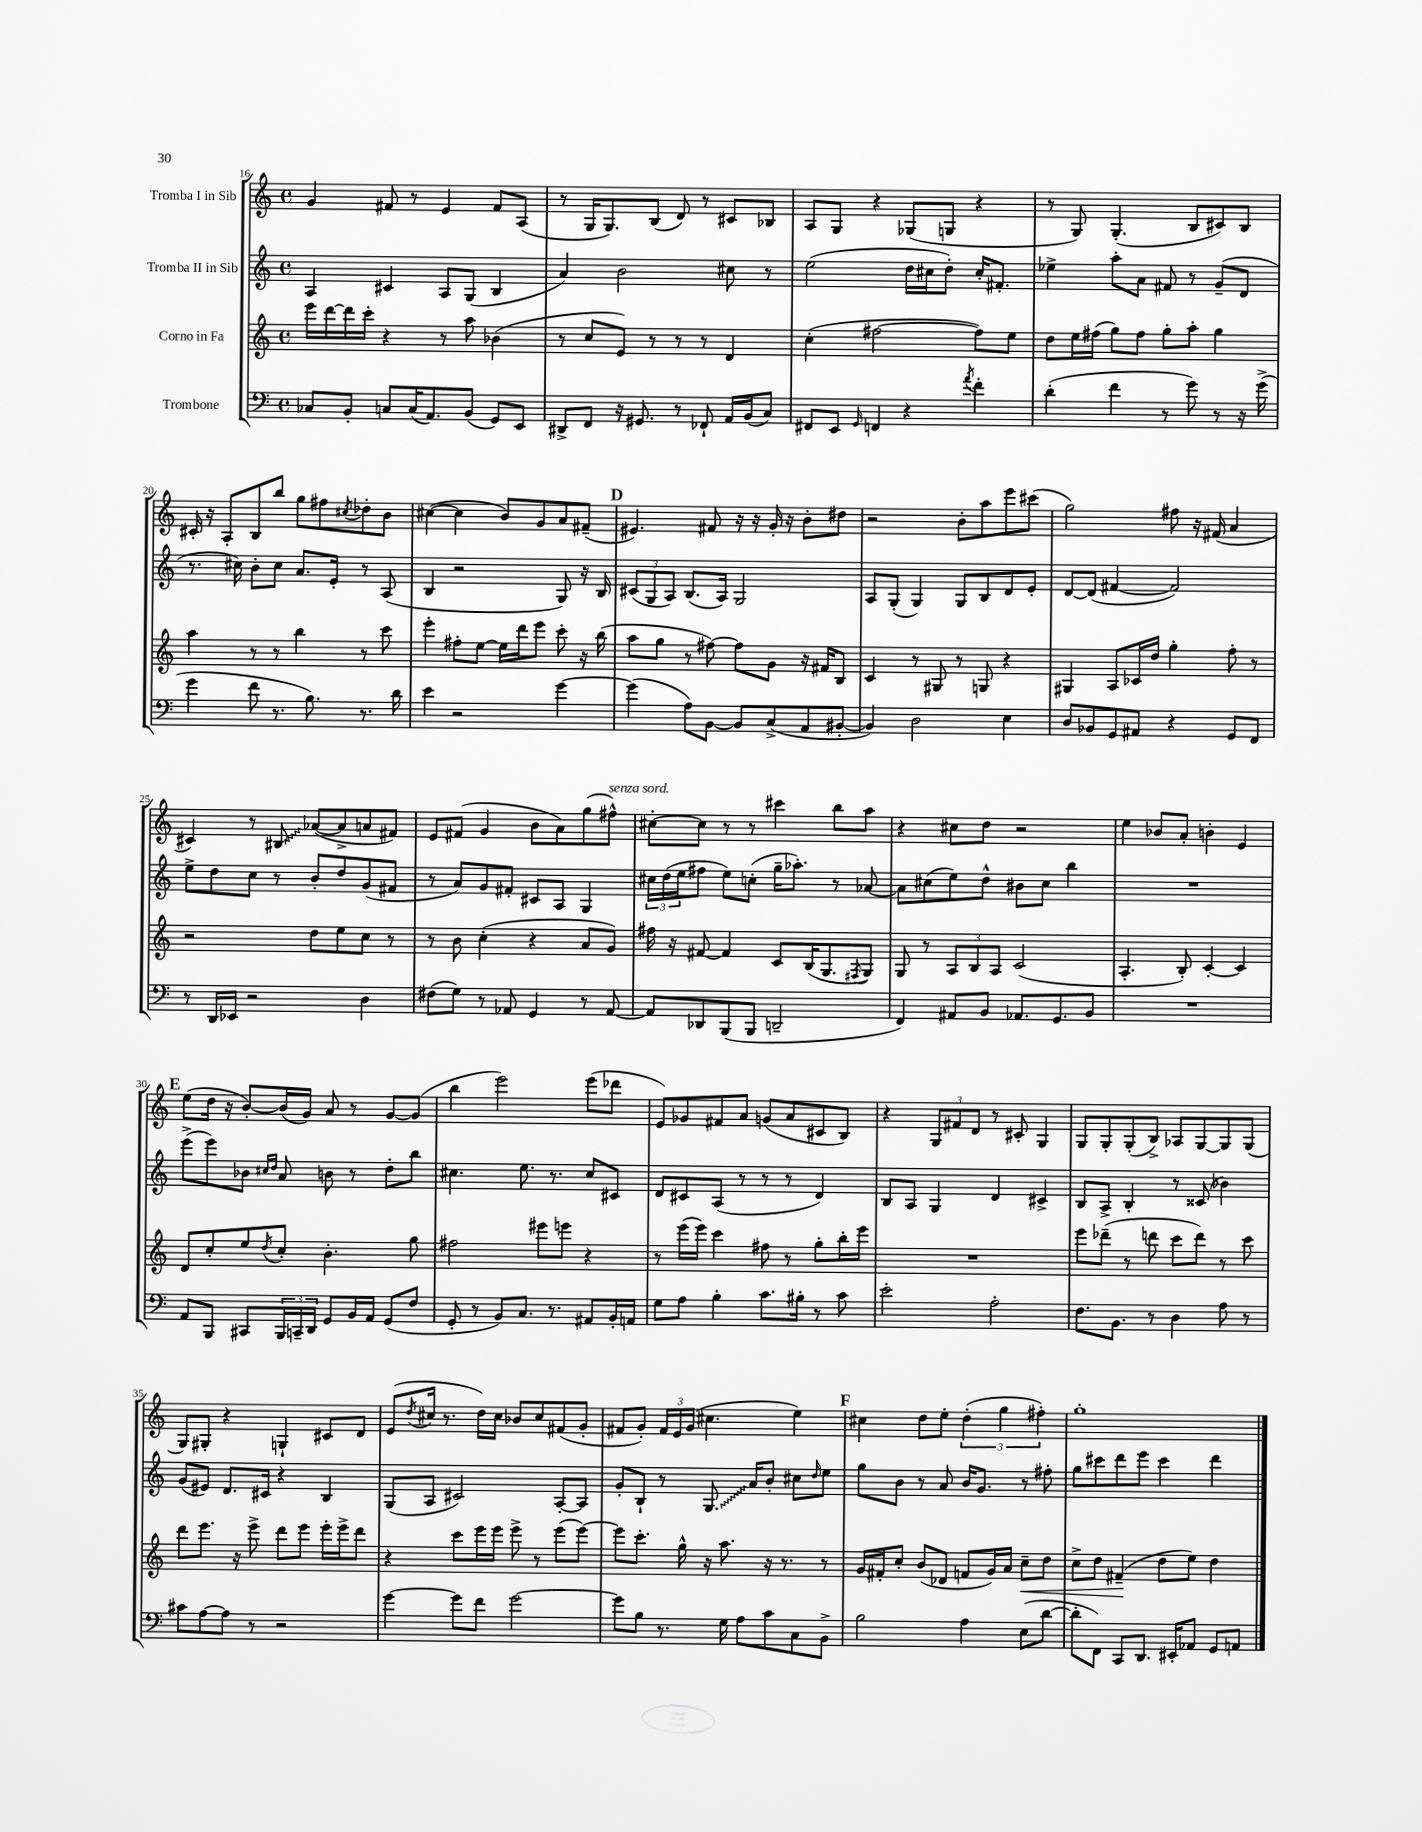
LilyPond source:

<<
\new StaffGroup <<
\new Staff = "s0" \with { instrumentName = "Tromba I in Sib" } {
    \clef treble \key c \major \defaultTimeSignature \time 4/4
    g'4 fis'8 r8 e'4 fis'8 a8( |
    r8 g16 g8.) b8( d'8) r8 cis'8 bes8 |
    a8 g8 r4 ges8( g8 r4 |
    r8 g8) g4.-.( b8 cis'8) b8 |
    cis'16-. r16 a8-. b8 b''8 g''8 fis''8 \acciaccatura { cis''8 } des''8-. b'8 |
    cis''4~( cis''4 b'8) g'8 a'8 fis'8--( |
    \mark \markup { \bold "D" } eis'4.) fis'8 r16 r16 g'16-. r16 b'8-. dis''8 |
    r2 b'8-. a''8 e'''8 cis'''8( |
    g''2) fis''8 r16 fis'16( a'4 |
    cis'4) r8 \once \override Glissando.style = #'zigzag bis8\glissando aes'8~( aes'8-> a'8 fis'8) |
    e'8 fis'8( g'4 b'8 a'8) g''8( fis''8-^^\markup { \italic "senza sord." }) |
    cis''8~-. cis''8 r8 r8 cis'''4 b''8 a''8 |
    r4 cis''8 d''8 r2 |
    e''4 bes'8 a'8-. b'4-. e'4 |
    \mark \markup { \bold "E" } e''8( d''16 r16 b'8~-.) b'16( g'16) a'8 r8 g'8~ g'8( |
    b''4 e'''2) e'''8( des'''8 |
    e'8) ges'8 fis'8 a'8 g'8( a'8 cis'8 b8) |
    r4 \tuplet 3/2 { g8 fis'8 d'8 } r8 cis'8-. g4 |
    g8 g8-. g8-.( b8->) aes8 g8~ g8 g8( |
    g8) gis8-. r4 g4-! cis'8 d'8 |
    e'8( \acciaccatura { d''8 } cis''16 r8. d''16) cis''16 bes'8 cis''8 fis'8( g'8-. |
    fis'8 g'8-.) \tuplet 3/2 { fis'16 e'16 g'16( } cis''4. e''4) |
    \mark \markup { \bold "F" } cis''4 d''8 e''8-. \tuplet 3/2 { d''4-.( g''4 fis''4-.) } |
    g''1-. \bar "|." |
}
\new Staff = "s1" \with { instrumentName = "Tromba II in Sib" } {
    \clef treble \key c \major \defaultTimeSignature \time 4/4
    a4 cis'4 a8 g8( b4 |
    a'4) b'2 cis''8 r8 |
    e''2( d''16 cis''16 d''8-.) cis''16-. fis'8.-. |
    ees''4-> a''8-. a'8 fis'8 r8 g'8--( d'8 |
    r8. cis''16) b'8-. cis''8 a'8. e'16-. r8 a8( |
    b4 r2 g8) r16 b16 |
    \mark \markup { \bold "D" } \tuplet 3/2 { cis'8( g8 a8) } b8.( a16) g2 |
    a8 g8-.( g4) g8 b8 d'8 e'8-. |
    d'8~ d'8( fis'4~ fis'2) |
    e''8-> d''8 c''8 r8 b'8-. d''8 g'8( fis'8 |
    r8 a'8) g'8 fis'8-. cis'8 a8 g4 |
    \tuplet 3/2 { cis''16 d''16( e''16 } fis''8 e''8) c''8-.( g''16-- aes''8.-.) r8 aes'8~ |
    aes'8 cis''8( e''8) d''8-^ bis'8 cis''8 b''4 |
    R1 |
    \mark \markup { \bold "E" } e'''8->( e'''8) bes'8 \grace { cis''16 d''16 } a'8 b'8 r8 d''8-. b''8 |
    cis''4. e''8. r8. cis''8 cis'8 |
    d'8 cis'8 a8( r8 r8 r8 d'4) |
    b8 a8 g4 d'4 cis'4-> |
    b8 a8-> b4-. r8 cisis'8( bes'4) |
    g'8( eis'8) d'8. cis'16 r4 b4 |
    g8( a8 cis'2) a8~-. a8 |
    g'8-. b8-! r8 \once \override Glissando.style = #'zigzag g8.\glissando a'16 b'8-. cis''8 \grace { d''16 } e''8 |
    \mark \markup { \bold "F" } g''8 b'8 r8 a'8 b'16 g'8. r8 fis''8-. |
    g''8 cis'''8 d'''8 e'''8 cis'''4 d'''4 \bar "|." |
}
\new Staff = "s2" \with { instrumentName = "Corno in Fa" } {
    \clef treble \key c \major \defaultTimeSignature \time 4/4
    e'''16 d'''16~ d'''16 c'''16-. r4 r8 a''8 bes'4( |
    r8 c''8 e'8) r8 r8 r8 d'4 |
    c''4-.( fis''2~ fis''8) e''8 |
    d''8 e''16 fis''16( g''8) fis''8 g''8-. a''8-. g''4 |
    a''4 r8 r8 b''4 r8 c'''8 |
    e'''4-. fis''8-. e''8~ e''16 d'''16 e'''8 c'''8-. r16 b''16( |
    \mark \markup { \bold "D" } a''8 g''8 r8 fis''8~) fis''8 g'8 r16 fis'16 b8 |
    c'4 r8 gis8 r8 g8 r4 |
    gis4 a8 ces'16 d''16 g''4-. f''8-. r8 |
    r2 d''8 e''8 c''8 r8 |
    r8 b'8 c''4-.( r4 a'8 g'8) |
    fis''16 r16 fis'8~ fis'4 c'8 b16( g8. \acciaccatura { fis8 } g8) |
    g8 r8 \tuplet 3/2 { a8 b8 a8 } c'2( |
    a4.-. b8-.) c'4~-. c'4 |
    \mark \markup { \bold "E" } d'8 c''8-. e''8 \acciaccatura { d''8 } c''8-. b'4.-. g''8 |
    fis''2 eis'''8 e'''8 r4 |
    r8 e'''16( e'''16) c'''4 fis''8 r8 g''8-. b''16-. e'''16 |
    R1 |
    e'''8 des'''8--( r8 d'''8 c'''8 d'''8) r8 c'''8 |
    d'''8 e'''8. r16 e'''8-> d'''8 e'''8 e'''16-. e'''16-> d'''8 |
    r4 c'''8 e'''16 e'''16 e'''8-> r8 e'''8( e'''8~) |
    e'''8 c'''8.-. g''16-^ r16 a''8. r16 r8. r8 |
    \mark \markup { \bold "F" } g'16 fis'16-. c''8-. b'8( des'8 f'8 g'16) a'16 c''8--\< d''8 |
    c''8-> d''8 fis'4--\!( d''8 e''8) d''4 \bar "|." |
}
\new Staff = "s3" \with { instrumentName = "Trombone" } {
    \clef bass \key c \major \defaultTimeSignature \time 4/4
    ces8 b,8-. c8 c16( a,8.) b,8( g,8) e,8 |
    dis,8-> f,8 r16 gis,8. r8 fes,8-! a,16 b,16( c8) |
    fis,8 e,8 \grace { g,16 } f,4 r4 \acciaccatura { a'8 } f'4-. |
    d'4-.( f'4 r8 g'8) r8 r16 g'16->( |
    g'4 f'8 r8. b8.) r8. d'16 |
    e'4 r2 g'4~ |
    \mark \markup { \bold "D" } g'4( a8) b,8~ b,8 c8->( a,8 bis,8~-. |
    bis,4) d2 e4 |
    d8 bes,8 g,8 ais,8 r4 g,8 f,8 |
    r8 d,16 ees,16 r2 d4 |
    fis8( g8) r8 aes,8 g,4 r8 aes,8~ |
    aes,8 des,8 b,,8( b,,8 d,2-- |
    f,4) ais,8 b,8 aes,8. g,8. b,8 |
    R1 |
    \mark \markup { \bold "E" } a,8 b,,8 cis,8 \tuplet 3/2 { b,,16 c,16-- d,16 } g,8 b,16 a,16 g,8( f8 |
    g,8-. r8 b,8) c8. r8. ais,8 b,16-. a,16 |
    g8 a8 b4-. c'8. bis16-. r8 c'8 |
    e'2-. a2-. |
    f8. b,8. r8 d4 a8 r8 |
    cis'8 a8~ a8 r8 r2 |
    g'4~ g'8 f'8 g'2~ |
    g'8 b8 r8. g16 a8 c'8 c8 b,8-> |
    \mark \markup { \bold "F" } b2 a4 e8( d'8~ |
    d'8-. f,8) c,8 d,8. eis,16-. aes,8 g,8 a,8 \bar "|." |
}
>>
>>
\layout { \context { \Score currentBarNumber = #16 } }
